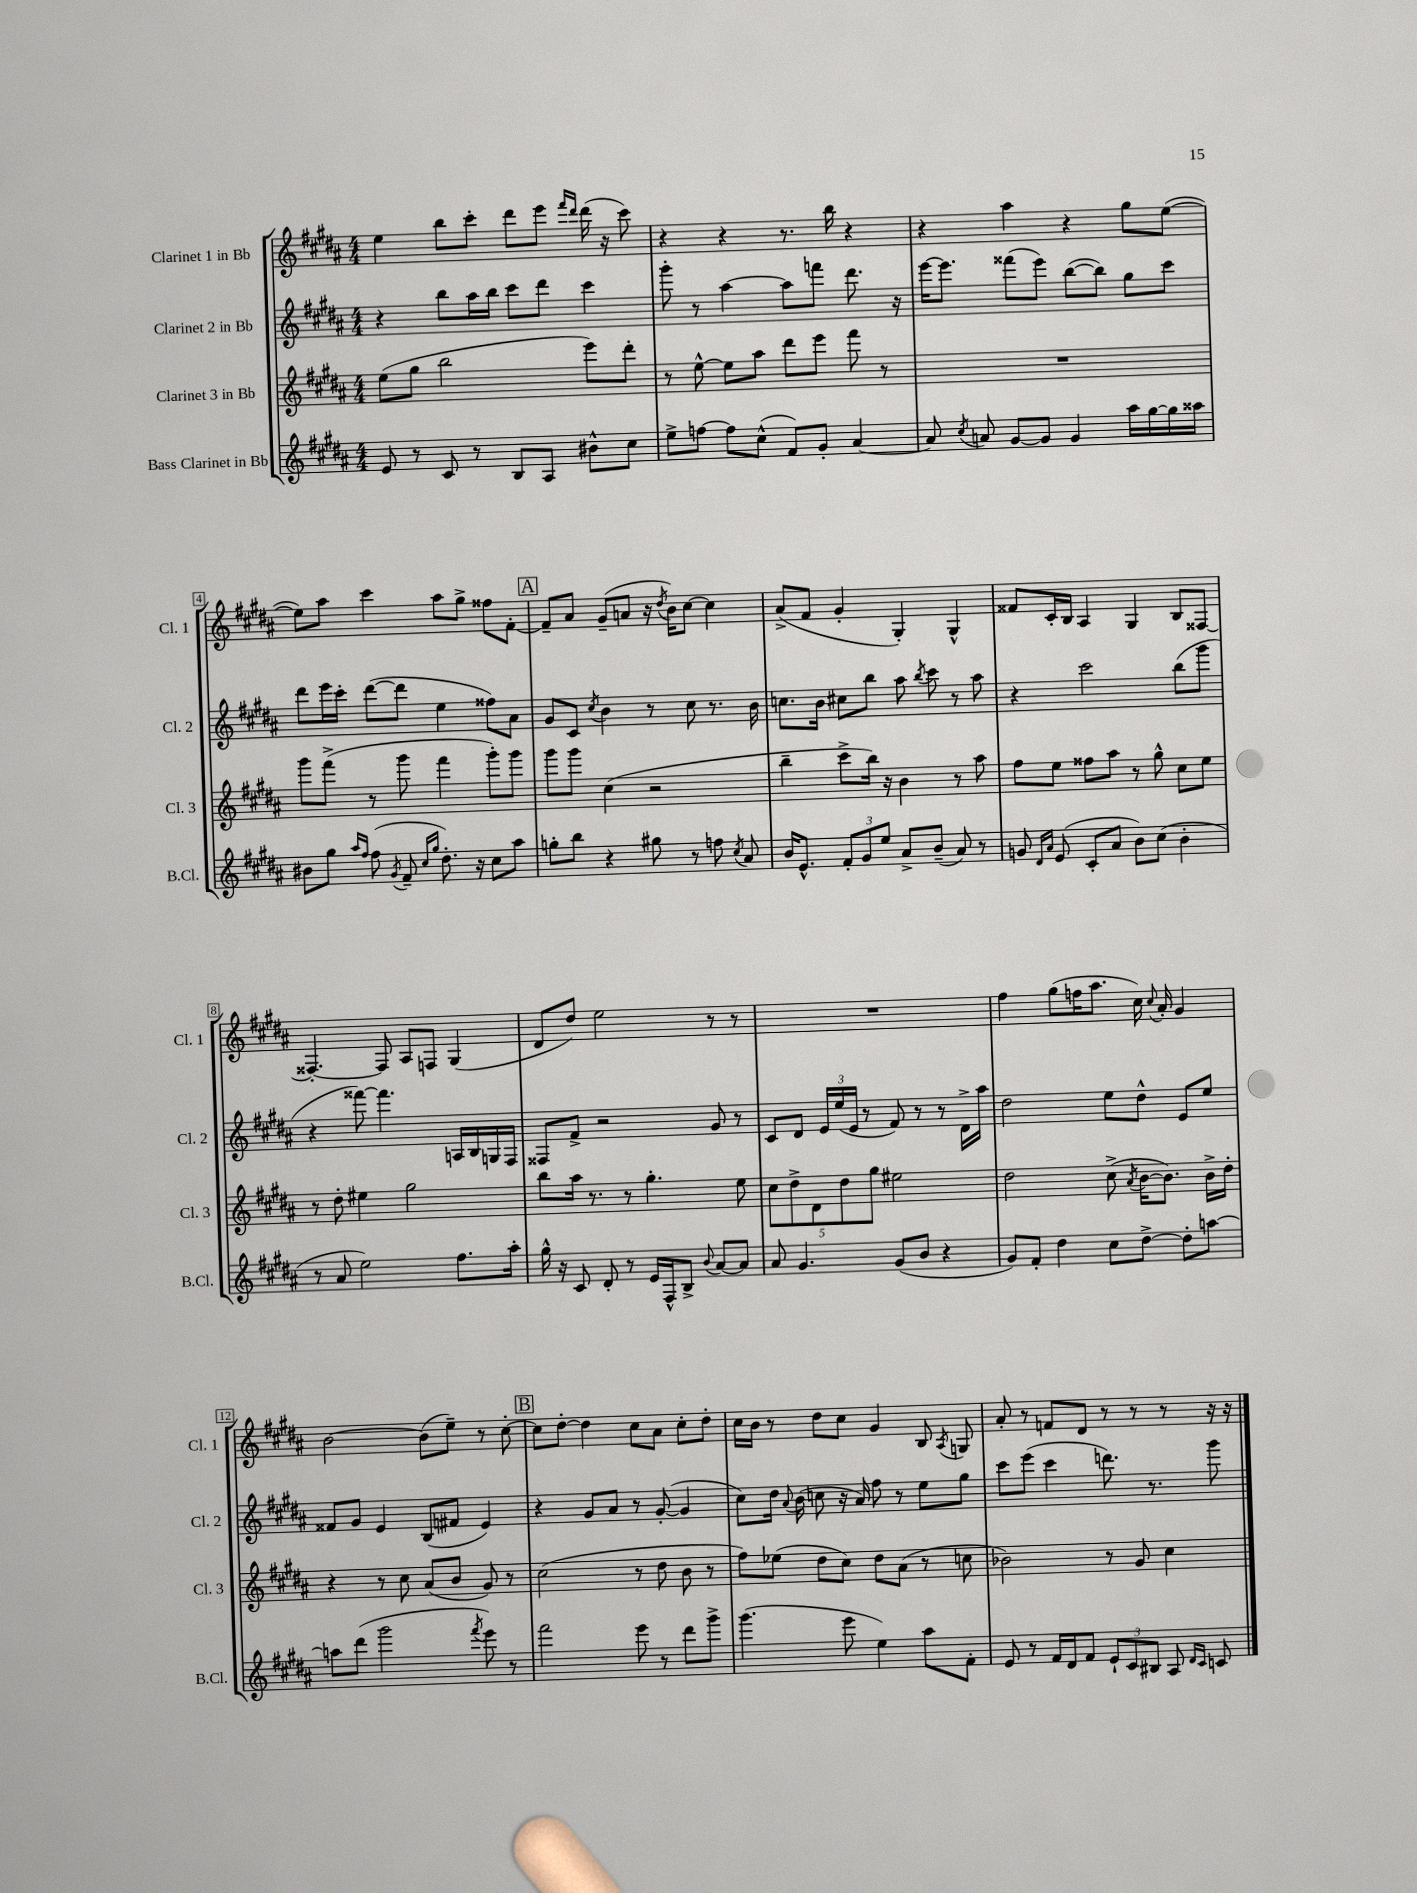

**kern	**kern	**kern	**kern
*staff4	*staff3	*staff2	*staff1
*clefG2	*clefG2	*clefG2	*clefG2
*k[f#c#g#d#a#]	*k[f#c#g#d#a#]	*k[f#c#g#d#a#]	*k[f#c#g#d#a#]
*M4/4	*M4/4	*M4/4	*M4/4
8e	(8ee	4r	4ee
8r	8gg#	.	.
8c#	2bb	8bb	8bb
8r	.	16aa#	8ccc#'
.	.	16bb	.
8B	.	8ccc#	8ddd#
8A#	.	8ddd#	8eee
.	.	.	16qqfff#
.	.	.	16qqddd#
8b#^^	8eee)	4ccc#	(16ddd#
.	.	.	16r
8cc#	8ddd#'	.	8ccc#)
=	=	=	=
8ee^	8r	8ggg#'	4r
[8ff	[8ee^^	8r	.
8ff]	8ee]	[4aa#	4r
(8cc#^^	8aa#	.	.
8f#)	8ddd#	8aa#]	8.r
8g#'	8eee	8fff	.
.	.	.	16bb
[4a#	8fff#	8.ddd#	4r
.	8r	.	.
.	.	16r	.
=	=	=	=
8a#]	1r	[16eee	4r
.	.	8.eee]	.
8qcc#	.	.	.
8a	.	.	.
[8g#	.	(8fff##	4aa#
8g#]	.	8eee)	.
4g#	.	([8bb	4r
.	.	8bb])	.
16aa#	.	8gg#	8gg#
[16gg#	.	.	.
16gg#]	.	8ccc#	([8ee
16aa##	.	.	.
=	=	=	=
8b#	8ggg#	8ddd#	8ee])
8gg#	(8fff#^	16eee	8aa#
.	.	16ccc#'	.
16qqaa#	.	.	.
16qqff#	.	.	.
(8ff#	8r	([8ddd#	4ccc#
8qg#	.	.	.
8f#~	8ggg#	8ddd#]	.
16qqcc#	.	.	.
16qqgg#	.	.	.
8.dd#')	4fff#	4ee	8aa#
.	.	.	8gg#^
16r	.	.	.
8cc#	8ggg#')	8ff##)	8ff##
8aa#	8ggg#	8a#	[8f#'
=	=	=	=
8gg'	8ggg#	8g#	8f#~]
8bb	8ggg#	8c#	8a#
.	.	8qcc#	.
4r	(4cc#	4b	(8g#~
.	.	.	8a
8gg#	2r	8r	16r
.	.	.	8qdd#
.	.	.	16b)
8r	.	8cc#	[8cc#
8ff	.	8.r	4cc#]
8qcc#	.	.	.
8a#	.	.	.
.	.	16b	.
=	=	=	=
16b	4bb~	8.cc	(8a#^
8.e^^	.	.	.
.	.	.	8f#
.	.	16b	.
12f#'	8ccc#^	8cc#	4g#'
12g#	.	.	.
.	16bb)	8bb	.
12ee	.	.	.
.	16r	.	.
8a#^	4b	8aa#	4G#')
.	.	8qbb	.
(8b~	.	8ccc#	.
8a#)	8r	8r	4G#^^
8r	8aa#	8aa#	.
=	=	=	=
8g	8ff#	4r	8f##
16qqd#	.	.	.
16qqa#	.	.	.
(8e	8ee	.	16c#'
.	.	.	16B
8c#'	8ff##	2ccc#	4A#
8a#	8aa#	.	.
8b)	8r	.	4G#
(8cc#	8gg#^^	.	.
4b'	8cc#	(8bb	8B
.	8ee	8ggg#	[8F##
=	=	=	=
8r	8r	4r	4.F##'_
8a#	8dd#'	.	.
2ee)	4ee#	[8fff##)	.
.	.	4.fff##]	8F##]
.	2gg#	.	8A#
.	.	.	8F
8.ff#	.	16A	(4G#
.	.	16B	.
.	.	16G	.
16aa#'	.	16F#	.
=	=	=	=
16gg#^^	8bb	8F##	8d#
16r	.	.	.
8c#	16aa#	8f#^	8dd#)
.	8.r	.	.
8d#'	.	2r	2ee
8r	8r	.	.
16e	4.gg#'	.	.
16F#^^	.	.	.
8B^	.	.	.
8qqb	.	.	.
[8a#	.	8g#	8r
8a#]	8ee	8r	8r
=	=	=	=
8a#	10cc#	8c#	1r
.	10dd#^	.	.
4.g#	.	8d#	.
.	10d#	.	.
.	.	24e	.
.	.	(24ee	.
.	10dd#	.	.
.	.	24e	.
.	.	8r	.
.	10gg#	.	.
(8g#	2ee#	8f#)	.
8b	.	8r	.
4r	.	8r	.
.	.	16d#^	.
.	.	16aa#	.
=	=	=	=
8g#)	2dd#	2dd#	4ff#
8f#'	.	.	.
4dd#	.	.	(8gg#
.	.	.	16ff
.	.	.	8.aa#
8cc#	(8cc#^	8ee	.
.	8qa#	.	.
[8dd#^	[16b	8dd#^^	16cc#)
.	.	.	8qqcc#
.	8.b])	.	16a#'
8dd#']	.	8e	4g#
[8aa	16b^	8ee	.
.	16dd#'	.	.
=	=	=	=
8aa]	4r	8f##	[2b
(8ddd#	.	8g#	.
2ggg#	8r	4e	.
.	8cc#	.	.
.	(8a#	(8B	(8b]
.	8b	8f#	8ee~)
8qfff#	.	.	.
8eee)	8g#)	4e)	8r
8r	8r	.	[8cc#'
=	=	=	=
2fff#	(2cc#	4r	8cc#]
.	.	.	[8dd#'
.	.	8g#	4dd#]
.	.	8a#	.
8eee	8r	8r	8cc#
8r	8dd#	([8g#'	8a#
8ddd#	8b	4g#]	8cc#'
8ggg#^	8r	.	8dd#'
=	=	=	=
(4.ggg#	8ff#)	8cc#)	16cc#
.	.	.	16b
.	(8ee-	16dd#	8r
.	.	8qqa#	.
.	.	(16b	.
.	8dd#	8cc	8dd#
8eee	8cc#)	16r	8cc#
.	.	16a#)	.
4ee)	8dd#	8ff#	4g#
.	(8a#	8r	.
8aa#	8r	8ee	8B
.	.	.	8qA#
8f#'	8cc	8gg#	8G
=	=	=	=
8e	2b-)	8ccc#	8a#'
8r	.	(8eee	8r
16f#	.	4ccc#	8f
16d#	.	.	.
8f#	.	.	8d#
12e`	8r	8.ddd)	8r
12c#	.	.	.
.	8g#	.	8r
12B#	.	.	.
.	.	8.r	.
8A#	4cc#	.	8r
16qqd#	.	.	.
16qqc#	.	.	.
8c	.	8ggg#	16r
.	.	.	16r
==	==	==	==
*-	*-	*-	*-
